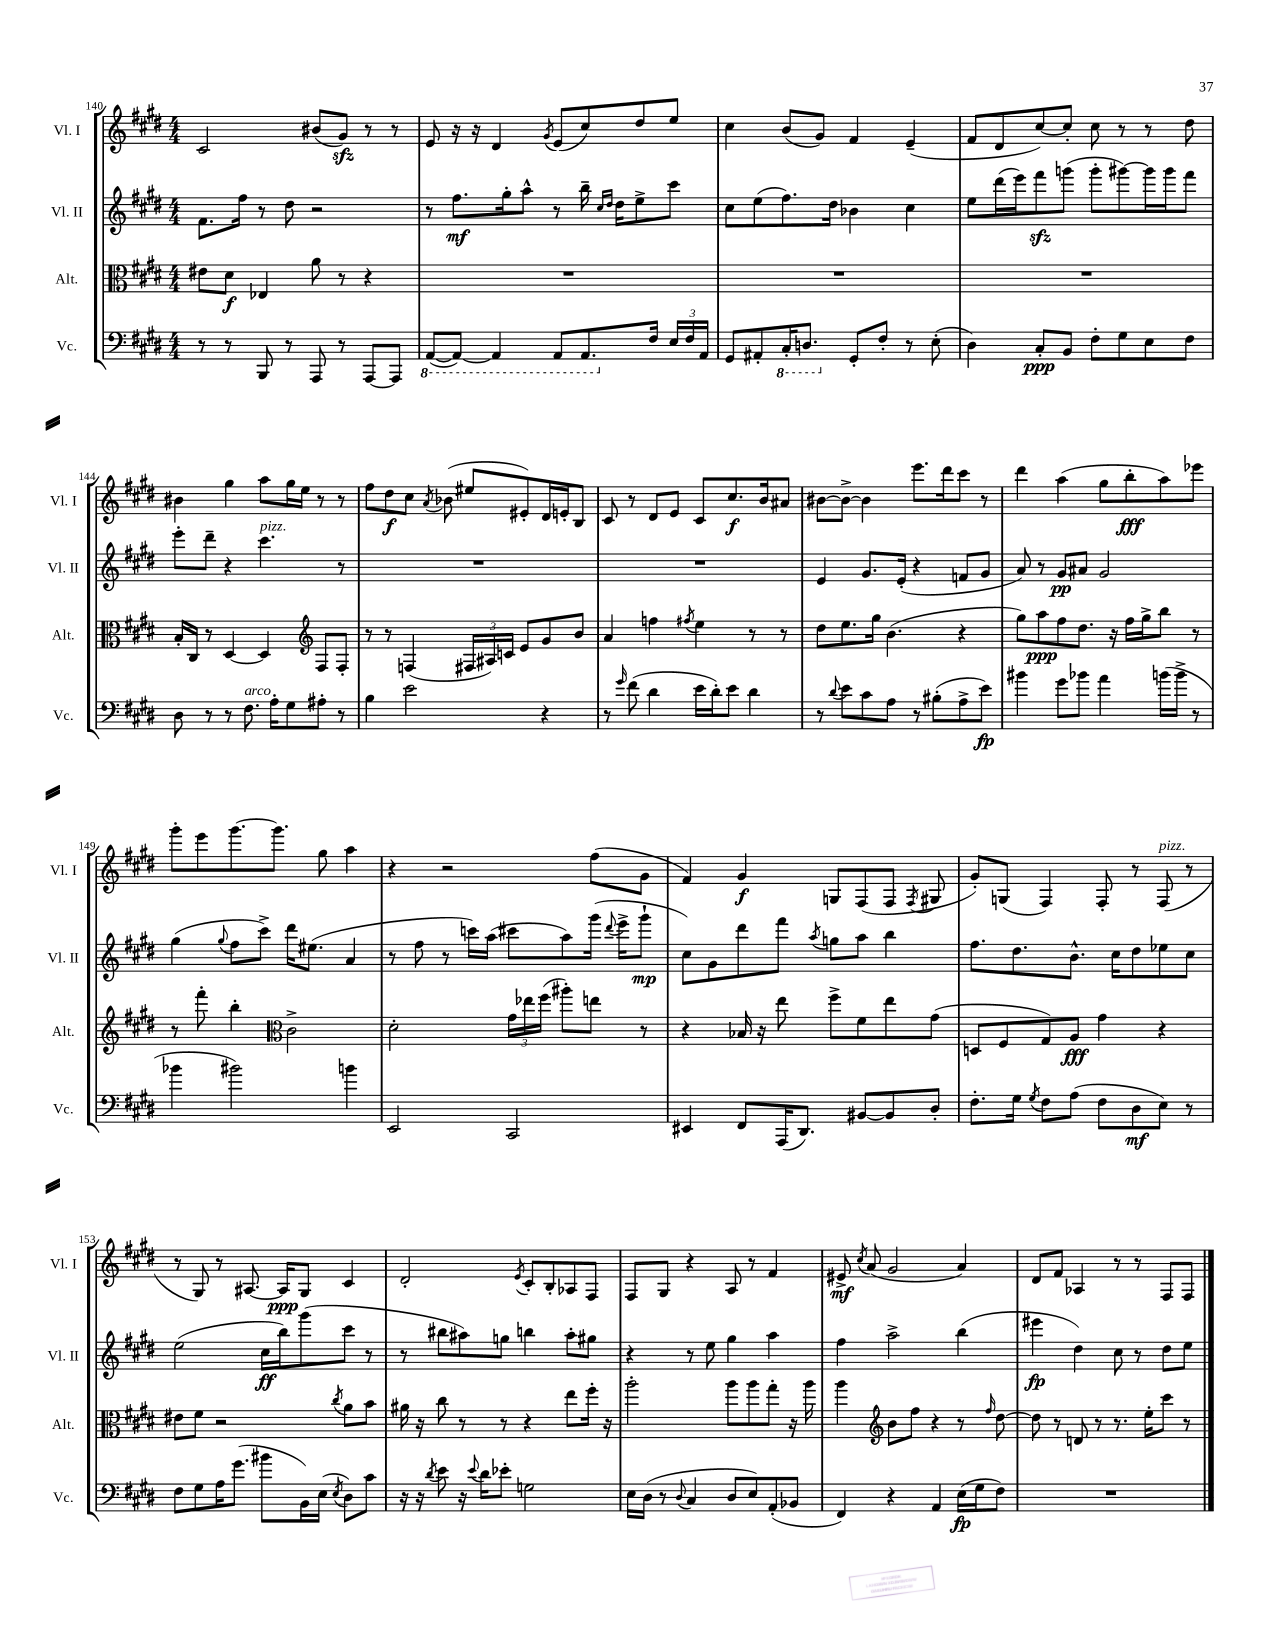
<<
\new StaffGroup <<
\new Staff = "s0" \with { instrumentName = "Vl. I" shortInstrumentName = "Vl. I" } {
    \clef treble \key e \major \numericTimeSignature \time 4/4
    \autoBeamOff cis'2 bis'8[( gis'8]\sfz) r8 r8 |
    e'8 r16 r16 dis'4 \acciaccatura { gis'8 } e'8[( cis''8) dis''8 e''8] |
    cis''4 b'8[( gis'8]) fis'4 e'4--( |
    fis'8[ dis'8 cis''8~) cis''8]-. cis''8 r8 r8 dis''8 |
    bis'4 gis''4 a''8[ gis''16 e''16] r8 r8 |
    fis''8[ dis''8\f cis''8] \acciaccatura { a'8 } bes'8( eis''8[ eis'8-.) dis'16 e'16-. b8] |
    cis'8 r8 dis'8[ e'8] cis'8[ cis''8.\f b'16 ais'8] |
    bis'8[~ bis'8]~-> bis'4 e'''8.[ dis'''16 cis'''8] r8 |
    dis'''4 a''4( gis''8[ b''8-.\fff a''8) ees'''8] |
    gis'''8[-. e'''8 gis'''8.~ gis'''8.] gis''8 a''4 |
    r4 r2 fis''8[( gis'8] |
    fis'4) gis'4\f g8[ fis8( fis8] \acciaccatura { fis8 } gis8 |
    gis'8[-.) g8]( fis4) fis8-. r8 fis8^\markup { \italic "pizz." }( r8 |
    r8 gis8) r8 ais8.~ ais16[\ppp gis8] cis'4 |
    dis'2-. \acciaccatura { e'8 } cis'8[-. b8-. aes8 fis8] |
    fis8[ gis8] r4 a8 r8 fis'4 |
    eis'8->\mf \acciaccatura { cis''8 } a'8( gis'2 a'4) |
    dis'8[ fis'8] aes4 r8 r8 fis8[ fis8] \bar "|." |
}
\new Staff = "s1" \with { instrumentName = "Vl. II" shortInstrumentName = "Vl. II" } {
    \clef treble \key e \major \numericTimeSignature \time 4/4
    \autoBeamOff fis'8.[ fis''16] r8 dis''8 r2 |
    r8 fis''8.[\mf gis''16-. a''8]-^ r8 b''16-- \grace { cis''16[ dis''16] } dis''16[ e''8-> cis'''8] |
    cis''8[ e''8( fis''8.) dis''16] bes'4 cis''4 |
    e''8[ dis'''16( e'''16) fis'''8\sfz g'''8]( g'''8[-. gis'''8~) gis'''16 gis'''16 fis'''8] |
    e'''8[-. dis'''8]-- r4 cis'''4.^\markup { \italic "pizz." } r8 |
    R1 |
    R1 |
    e'4 gis'8.[ e'16]-.( r4 f'8[ gis'8] |
    a'8) r8 gis'8[\pp ais'8] gis'2 |
    gis''4( \appoggiatura { gis''8 } fis''8[ cis'''8]->) dis'''16[ eis''8.]( a'4 |
    r8 fis''8 r8 c'''16[) a''16]( cis'''8[ a''8) gis'''16]( \appoggiatura { dis'''8 } e'''16[-> gis'''8]-!\mp |
    cis''8[) gis'8 dis'''8 fis'''8] \acciaccatura { a''8 } g''8[ a''8] b''4 |
    fis''8.[ dis''8. b'8.]-^ cis''16[ dis''8 ees''8 cis''8] |
    e''2( cis''16[\ff b''16) gis'''8( cis'''8] r8 |
    r8 bis''8[ ais''8) g''8] b''4 ais''8[-. gis''8] |
    r4 r8 e''8 gis''4 a''4 |
    fis''4 a''2-> b''4( |
    eis'''4\fp dis''4) cis''8 r8 dis''8[ e''8] \bar "|." |
}
\new Staff = "s2" \with { instrumentName = "Alt." shortInstrumentName = "Alt." } {
    \clef alto \key e \major \numericTimeSignature \time 4/4
    \autoBeamOff eis'8[ dis'8]\f ees4 a'8 r8 r4 |
    R1 |
    R1 |
    R1 |
    b16[-. cis16] r8 dis4~ dis4 \clef treble fis8[ fis8]-. |
    r8 r8 f4( \tuplet 3/2 { fis16[ ais16) c'16] } e'8[ gis'8 b'8] |
    a'4 f''4 \acciaccatura { fis''8 } e''4 r8 r8 |
    dis''8[ e''8. gis''16] b'4.( r4 |
    gis''8[) a''8\ppp fis''8 dis''8.] r16 fis''16[ gis''16-> b''8] r8 |
    r8 fis'''8-. b''4-. \clef alto cis'2-> |
    dis'2-. \tuplet 3/2 { gis'16[ ees''16 fis''16]( } ais''8[-.) e''8] r8 |
    r4 bes16 r16 e''8 fis''8[-> fis'8 e''8 gis'8]( |
    d8[ fis8 gis8) a8]\fff gis'4 r4 |
    eis'8[ fis'8] r2 \acciaccatura { cis''8 } a'8[ b'8] |
    ais'16 r16 cis''8 r8 r8 r4 e''8[ fis''16]-. r16 |
    a''2-. a''8[ a''8 gis''8]-. r16 a''16 |
    a''4 \clef treble b'8[ fis''8] r4 r8 \grace { fis''16 } dis''8~ |
    dis''8 r8 d'8 r8 r8. e''16[-. cis'''8] r8 \bar "|." |
}
\new Staff = "s3" \with { instrumentName = "Vc." shortInstrumentName = "Vc." } {
    \clef bass \key e \major \numericTimeSignature \time 4/4
    \autoBeamOff r8 r8 b,,8 r8 a,,8 r8 a,,8[~ a,,8] |
    \ottava #-1 a,,8[~( a,,8]~) a,,4 a,,8[ a,,8. \ottava #0 fis16] \tuplet 3/2 { e16[ fis16 a,16] } |
    gis,8[ ais,8-. \ottava #-1 cis,16-. d,8.] \ottava #0 gis,8[-. fis8]-. r8 e8-.( |
    dis4) cis8[-.\ppp b,8] fis8[-. gis8 e8 fis8] |
    dis8 r8 r8 fis8.^\markup { \italic "arco" } a16[-. gis8 ais8]-. r8 |
    b4 e'2 r4 |
    r8 \grace { gis'16 } fis'8( dis'4 e'16[ dis'16-.) e'8] dis'4 |
    r8 \appoggiatura { dis'8 } e'8[ cis'8 a8] r8 bis8[-.( a8-> e'8]\fp) |
    bis'4 gis'8[ bes'8] a'4 b'16[( b'16]-> r8 |
    bes'4 bis'2) b'4 |
    e,2 cis,2 |
    eis,4 fis,8[ a,,16( dis,8.]) bis,8[~ bis,8 dis8]-. |
    fis8.[-. gis16] \acciaccatura { gis8 } fis8[ a8]( fis8[ dis8\mf e8]) r8 |
    fis8[ gis8 a16 gis'8.]( bis'8[ b,16) e16]( \acciaccatura { e8 } dis8[) cis'8] |
    r16 r16 \acciaccatura { dis'8 } e'8 r16 \appoggiatura { e'8 } dis'16[ ees'8]-. g2 |
    e16[ dis16]( r8 \appoggiatura { dis8 } cis4 dis8[ e8) a,8-.( bes,8] |
    fis,4) r4 a,4 e16[\fp( gis16 fis8]) |
    R1 \bar "|." |
}
>>
>>
\layout { \context { \Score currentBarNumber = #140 } }
